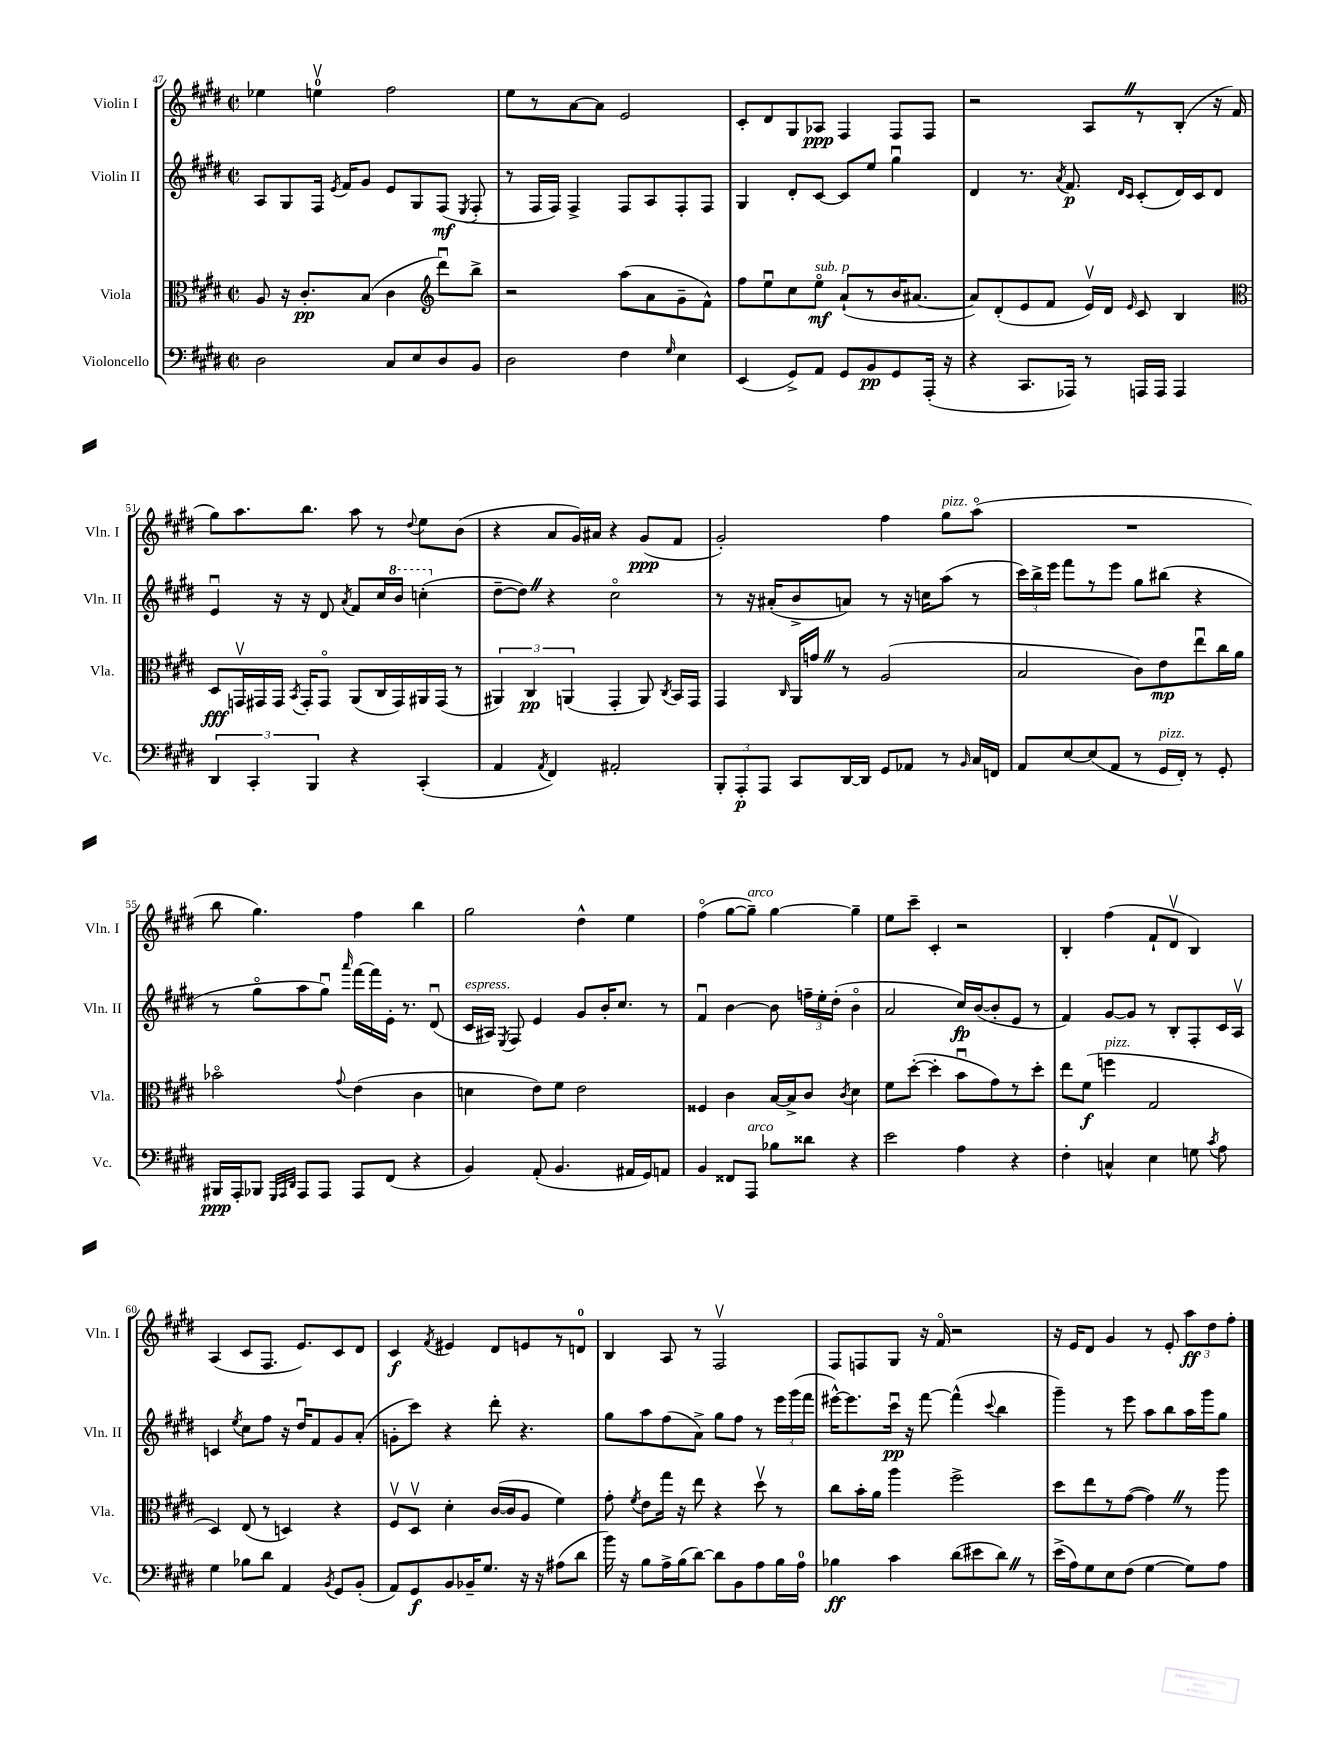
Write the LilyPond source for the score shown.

<<
\new StaffGroup <<
\new Staff = "s0" \with { instrumentName = "Violin I" shortInstrumentName = "Vln. I" } {
    \clef treble \key e \major \defaultTimeSignature \time 2/2
    \autoBeamOff ees''4 e''4-0\upbow fis''2 |
    e''8[ r8 a'8~ a'8] e'2 |
    cis'8[-. dis'8 gis8 aes8]\ppp fis4 fis8[ fis8] |
    r2 a8[ \once \override BreathingSign.text = \markup { \musicglyph "scripts.caesura.straight" } \breathe r8 b8]-.( r16 fis'16 |
    gis''8[) a''8. b''8.] a''8 r8 \appoggiatura { dis''8 } e''8[ b'8]( |
    r4 a'8[ gis'16) ais'16] r4 gis'8[\ppp( fis'8] |
    gis'2-.) fis''4 gis''8[^\markup { \italic "pizz." } a''8]\flageolet( |
    R1 |
    b''8 gis''4.) fis''4 b''4 |
    gis''2 dis''4-^ e''4 |
    fis''4\flageolet( gis''8[~ gis''8]--^\markup { \italic "arco" }) gis''4~ gis''4-- |
    e''8[ cis'''8]-- cis'4-. r2 |
    b4-. fis''4( fis'8[-! dis'8]\upbow b4) |
    a4( cis'8[ fis8.] e'8.[) cis'8 dis'8] |
    cis'4\f \acciaccatura { fis'8 } eis'4 dis'8[ e'8 r8 d'8]-0 |
    b4 a8 r8 fis2\upbow |
    fis8[ f8 gis8] r16 fis'16\flageolet r2 |
    r16 e'16[ dis'8] gis'4 r8 e'8-. \tuplet 3/2 { a''8[\ff dis''8 fis''8]-. } \bar "|." |
}
\new Staff = "s1" \with { instrumentName = "Violin II" shortInstrumentName = "Vln. II" } {
    \clef treble \key e \major \defaultTimeSignature \time 2/2
    \autoBeamOff a8[ gis8 fis16] \acciaccatura { e'8 } fis'16[ gis'8] e'8[ gis8 fis8]\mf( \acciaccatura { e8 } fis8-. |
    r8 fis16[ fis16]) fis4-> fis8[ a8 fis8-. fis8] |
    gis4 dis'8[-. cis'8]~ cis'8[ e''8] gis''4\downbow |
    dis'4 r8. \acciaccatura { a'8 } fis'8.\p \grace { dis'16[ cis'16] } cis'8[-.( dis'16) cis'16 dis'8] |
    e'4\downbow r16 r16 dis'8 \acciaccatura { a'8 } fis'8[ cis''16 \ottava #1 b''16] c'''4-.( \ottava #0 |
    dis''8[~-- dis''8]) \once \override BreathingSign.text = \markup { \musicglyph "scripts.caesura.straight" } \breathe r4 cis''2\flageolet |
    r8 r16 ais'16[-.( b'8-> a'8]) r8 r16 c''16[ a''8]( r8 |
    \tuplet 3/2 { cis'''16[) b''16-> e'''16] } fis'''8[ r8 e'''8] gis''8[ bis''8]( r4 |
    r8 gis''8[\flageolet a''8 gis''8]\downbow) \grace { a'''16 } fis'''16[~ fis'''16 e'16]-. r8. dis'8\downbow( |
    cis'16[^\markup { \italic "espress." } ais16]) \acciaccatura { e8 } fis8 e'4 gis'8[ b'16-. cis''8.] r8 |
    fis'4\downbow b'4~ b'8 \tuplet 3/2 { f''16[-- e''16-. dis''16]-.( } b'4\flageolet |
    a'2 cis''16[\fp) b'16~( b'8-. e'8] r8 |
    fis'4) gis'8[~ gis'8] r8 b8[-. fis8-. cis'16 a16]\upbow |
    c'4 \acciaccatura { e''8 } cis''8[ fis''8] r16 dis''16[\downbow fis'8 gis'8 a'8]-.( |
    g'8[-. cis'''8]) r4 dis'''8-. r4. |
    gis''8[ a''8 fis''8( a'8]->) gis''8[ fis''8] r8 \tuplet 3/2 { e'''16[ gis'''16( fis'''16] } |
    eis'''16[~-^) eis'''8. cis'''16]\downbow\pp r16 fis'''8~ fis'''4-^( \appoggiatura { cis'''8 } b''4 |
    gis'''4--) r8 e'''8 a''8[ b''8 a''16 gis'''16 gis''8] \bar "|." |
}
\new Staff = "s2" \with { instrumentName = "Viola" shortInstrumentName = "Vla." } {
    \clef alto \key e \major \defaultTimeSignature \time 2/2
    \autoBeamOff a8 r16 cis'8.[-.\pp b8]( cis'4 \clef treble dis'''8[\downbow) b''8]-> |
    r2 a''8[( a'8 gis'8-- fis'8]-^) |
    fis''8[ e''8\downbow cis''8 e''8]\flageolet\mf^\markup { \italic "sub. p" } a'8[-!( r8 b'16 ais'8.]~ |
    ais'8[) dis'8-.( e'8 fis'8] e'16[\upbow) dis'16] \grace { e'16 } cis'8 b4 |
    \clef alto dis8[\fff g,16\upbow gis,16 gis,16] \acciaccatura { b,8 } gis,16[-. gis,8]\flageolet a,8[( cis16 gis,16) ais,16 gis,16]( r8 |
    \tuplet 3/2 { ais,4) cis4\pp a,4( } gis,4-. a,8) \acciaccatura { cis8 } b,16[ gis,16] |
    gis,4 \grace { cis16 } a,16[ g'16] \once \override BreathingSign.text = \markup { \musicglyph "scripts.caesura.straight" } \breathe r8 a2( |
    b2 cis'8[) e'8\mp e''8\downbow cis''16 a'16] |
    bes'2\flageolet \appoggiatura { gis'8 } e'4( cis'4 |
    d'4 e'8[) fis'8] e'2 |
    fisis4 cis'4 b16[~ b16-> cis'8] \acciaccatura { cis'8 } dis'4 |
    fis'8[ dis''8]~-.( dis''4-. b'8[\downbow gis'8) r8 dis''8]-. |
    e''8[ fis'8]\f( f''4^\markup { \italic "pizz." } gis2 |
    dis4) e8( r8 d4) r4 |
    fis8[\upbow dis8]\upbow dis'4-. cis'16[~( cis'16 a8] fis'4) |
    gis'8-. \acciaccatura { fis'8 } e'8[ gis''16] r16 e''8 r4 dis''8\upbow r8 |
    cis''8[ b'16-. a'16] a''4 fis''2-> |
    dis''8[ e''8 r8 gis'8]~( gis'4) \once \override BreathingSign.text = \markup { \musicglyph "scripts.caesura.straight" } \breathe r8 a''8 \bar "|." |
}
\new Staff = "s3" \with { instrumentName = "Violoncello" shortInstrumentName = "Vc." } {
    \clef bass \key e \major \defaultTimeSignature \time 2/2
    \autoBeamOff dis2 cis8[ e8 dis8 b,8] |
    dis2 fis4 \grace { gis16 } e4 |
    e,4( gis,8[->) a,8] gis,8[ b,8\pp gis,8 a,,16]-.( r16 |
    r4 cis,8.[ aes,,16]) r8 a,,16[ a,,16] a,,4 |
    \tuplet 3/2 { dis,4 cis,4-. b,,4 } r4 cis,4-.( |
    a,4 \acciaccatura { a,8 } fis,4) ais,2-. |
    \tuplet 3/2 { b,,8[-. a,,8-.\p a,,8] } cis,8[ dis,16~ dis,16] gis,8[ aes,8] r8 \grace { b,16 } cis16[ f,16] |
    a,8[ e8~ e8( a,8] r8 gis,16[^\markup { \italic "pizz." } fis,16]-.) r8 gis,8-. |
    bis,,16[\ppp a,,16-. bes,,8] \grace { gis,,32[ a,,32 dis,32] } a,,8[ a,,8] a,,8[ fis,8]( r4 |
    b,4) a,8-.( b,4. ais,16[ gis,16) a,8] |
    b,4 fisis,8[ a,,8]^\markup { \italic "arco" } bes8[ disis'8] r4 |
    e'2 a4 r4 |
    fis4-. c4-^ e4 g8 \acciaccatura { cis'8 } a8 |
    gis4 bes8[ dis'8] a,4 \acciaccatura { b,8 } gis,8[ b,8]-.( |
    a,8[) gis,8\f b,8 bes,16-- gis8.] r16 r16 ais8[( dis'8] |
    b'16) r16 b8[ a16-> b16( dis'8]~) dis'8[ b,8 a8 b16 a16]-0 |
    bes4\ff cis'4 dis'8[( eis'8 dis'8]) \once \override BreathingSign.text = \markup { \musicglyph "scripts.caesura.straight" } \breathe r8 |
    e'16[->( a16) gis8 e8 fis8]( gis4~ gis8[) a8] \bar "|." |
}
>>
>>
\layout { \context { \Score currentBarNumber = #47 } }
